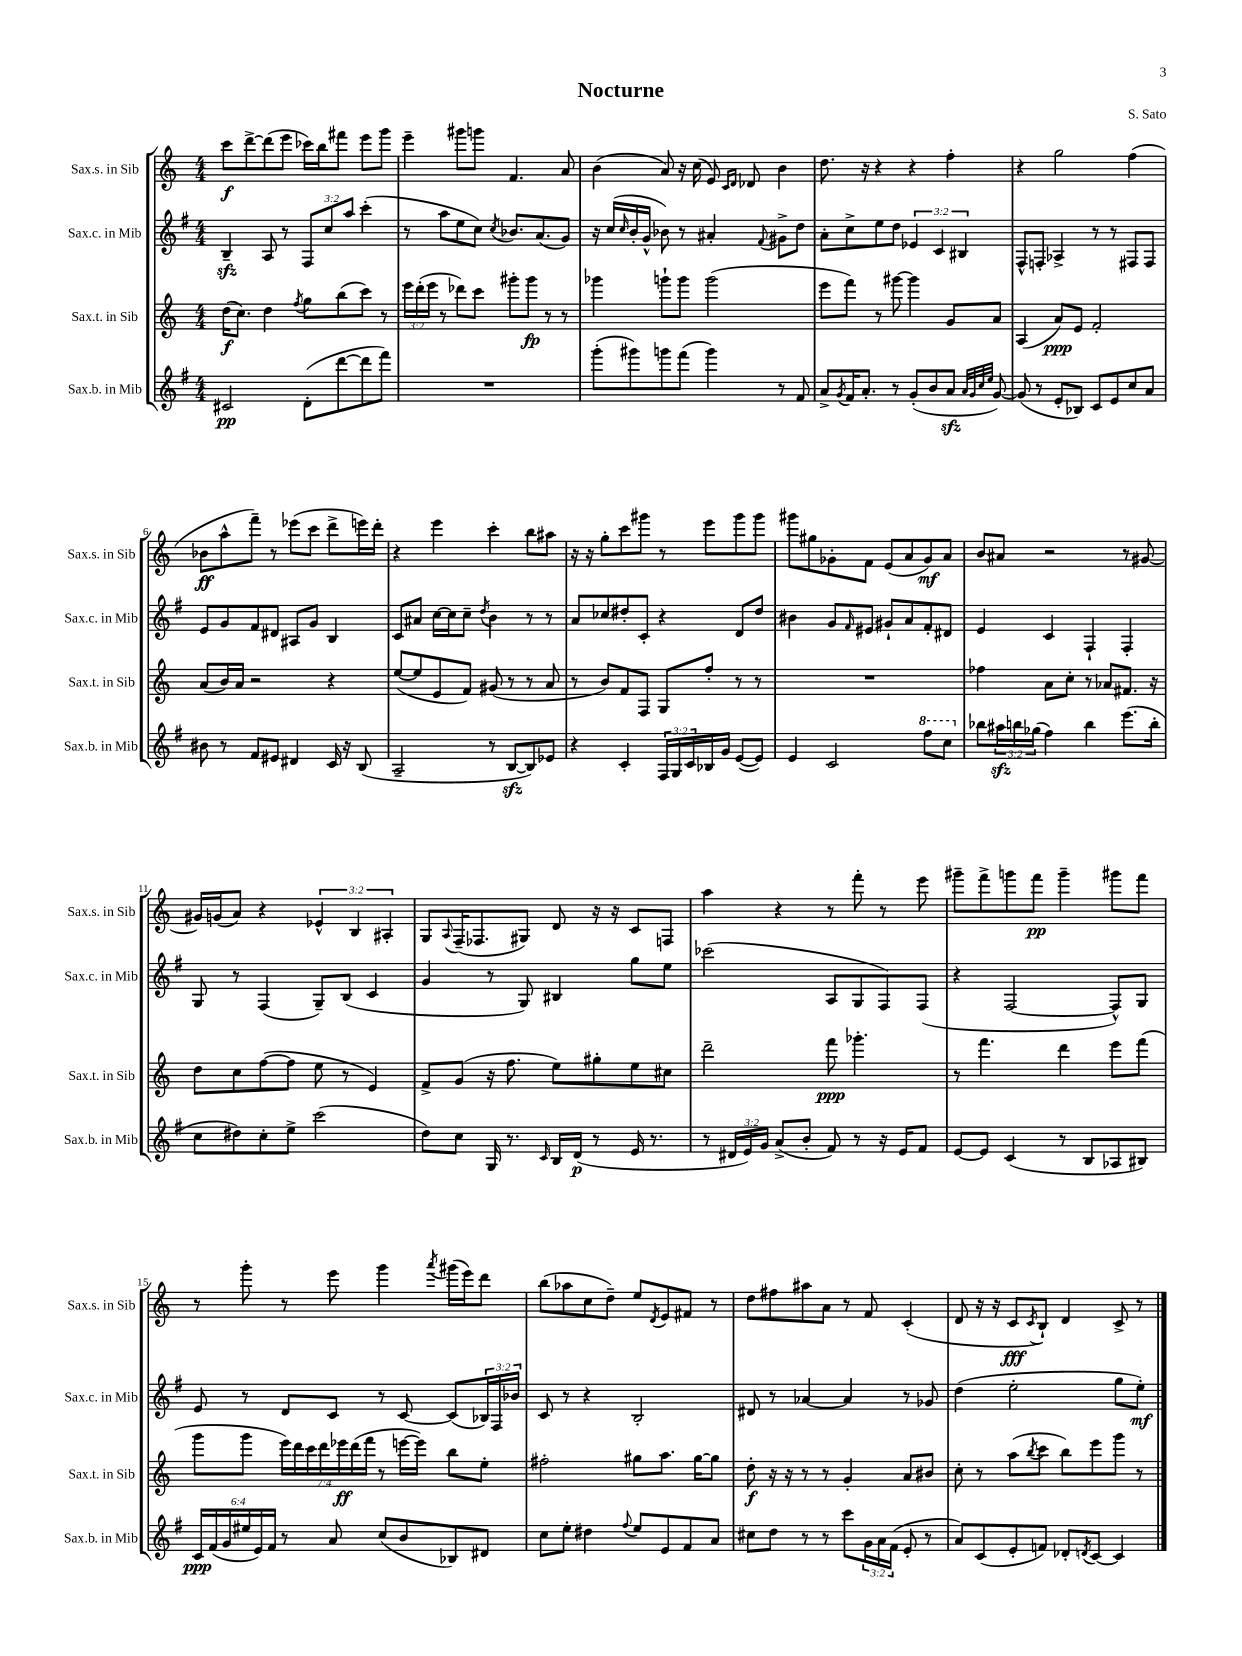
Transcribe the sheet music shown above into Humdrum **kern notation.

**kern	**kern	**kern	**kern
*staff4	*staff3	*staff2	*staff1
*clefG2	*clefG2	*clefG2	*clefG2
*k[f#]	*k[]	*k[f#]	*k[]
*M4/4	*M4/4	*M4/4	*M4/4
2c#	(16dd	4B~	8ccc
.	8.cc)	.	.
.	.	.	[8ddd^
.	4dd	8A	(8ddd]
.	.	8r	8eee
.	8qff	.	.
(8d'	8gg	12F#	16ccc-)
.	.	.	16bb
.	.	12cc	.
[8ddd	(8bb	.	8fff#
.	.	12aa	.
8ddd]	8ccc)	(4ccc'	8eee
8fff#)	8r	.	8ggg
=	=	=	=
1r	24eee	8r	4eee~
.	(24ddd'	.	.
.	24eee	.	.
.	8r	8aa	.
.	8ddd-)	8ee	8ggg#
.	8ccc	8cc)	8ggg
.	.	8qcc	.
.	8ggg#'	8.b-	4.f
.	8ggg#	.	.
.	.	(8.a	.
.	8r	.	.
.	8r	8g)	8a
=	=	=	=
(8ggg'	4ggg-	16r	(4b
.	.	(16cc	.
.	.	16qqcc	.
8ggg#)	.	16b'	.
.	.	16g^^	.
8ggg	8ggg`	8b-)	8a)
(8fff#	8ggg	8r	16r
.	.	.	(16cc
4ggg)	(2ggg	4a#'	8e)
.	.	.	16qqc
.	.	.	16qqd
.	.	.	8d-
.	.	8qqf#	.
8r	.	8g#^	4b
8f#	.	8dd	.
=	=	=	=
8a^	8eee	8a'	8.dd
8qg	.	.	.
16f#	8fff)	8cc^	.
8.a'	.	.	16r
.	8r	8ee	4r
8r	[8ggg#	8dd	.
(8g'	4ggg#]	6e-	4r
8b	.	.	.
.	.	6c	.
8a	8g	.	4ff'
.	.	6B#	.
32qqa	.	.	.
32qqg	.	.	.
32qqcc	.	.	.
32qqee	.	.	.
[8g)	8a	.	.
=	=	=	=
(8g]	(4A	8F#^^	4r
8r	.	8F'	.
8e'	8a)	4A-^	2gg
8B-)	8e	.	.
8c	2f'	8r	.
8e	.	8r	.
8cc	.	8F#	(4ff
8a	.	8F#	.
=	=	=	=
8b#	(8a	8e	8b-
8r	16b)	8g	8aa^^
.	16a	.	.
8f#	2r	8f#	8fff~)
8e#	.	8d#	8r
4d#	.	8A#	(8eee-
.	.	8g	8ccc
16c	4r	4B	8ddd^
16r	.	.	.
(8B	.	.	16eee)
.	.	.	16ddd'
=	=	=	=
2A~	([8ee	8c	4r
.	8ee]	8a#	.
.	8e	[16cc	4eee
.	.	16cc]	.
.	8f)	8cc~	.
.	.	8qdd	.
8r	(8g#	4b	4ccc'
[8B	8r	.	.
8B])	8r	8r	8bb
8e-	8a	8r	8aa#
=	=	=	=
4r	8r	8a	16r
.	.	.	16r
.	8b)	8cc-	8gg'
4c'	8f	8dd#'	8ccc
.	8F	8c'	8ggg#
24F#	8G	4r	8r
24G	.	.	.
24c	.	.	.
16B-	8ff'	.	8eee
16g	.	.	.
([8e	8r	8d	8ggg#
8e])	8r	8dd#	8ggg#
=	=	=	=
4e	1r	4b#	8ggg#
.	.	.	8gg#
2c	.	8g	8g-'
.	.	16qqf#	.
.	.	8e#	8f
.	.	8g#`	(8e
.	.	8a	8a
8fff#	.	8f#'	8g-)
8ccc	.	8d#	8a
=	=	=	=
8bb-	4ff-	4e	8b
24aa#	.	.	8a#
24bb	.	.	.
(24gg-	.	.	.
4ff#)	8a	4c	2r
.	8cc'	.	.
4bb	8r	4F#`	.
.	8a-	.	.
(8.eee	8.f#	4F#'	8r
.	.	.	[8g#
16bb'	16r	.	.
=	=	=	=
8cc	8dd	8G	16g#]
.	.	.	(16g
8dd#)	8cc	8r	8a)
8cc'	([8ff	(4F#	4r
8ee^	8ff]	.	.
(2ccc	8ee	8G~)	6e-^^
.	8r	(8B	.
.	.	.	6B
.	4e)	4c	.
.	.	.	6A#'
=	=	=	=
8dd)	8f^	4g	8G
.	.	.	8qqA
8cc	(8g	.	(16F~
.	.	.	8.F-
16G	16r	8r	.
8.r	8.ff	.	.
.	.	8G)	8G#)
16qqc	.	.	.
16B	8ee)	4B#	8d
(16d	.	.	.
8r	8gg#'	.	16r
.	.	.	16r
16e	8ee	8gg	8c
8.r	.	.	.
.	8cc#	8ee	8F
=	=	=	=
8r	2ddd~	(2ccc-	4aa
24d#	.	.	.
24e)	.	.	.
24g	.	.	.
(8a^	.	.	4r
8b'	.	.	.
8f#)	8fff	8A	8r
8r	4.ggg-'	8G	8fff'
16r	.	8F#)	8r
16e	.	.	.
8f#	.	(8F#	8eee
=	=	=	=
[8e	8r	4r	8ggg#~
8e]	4.fff	.	8fff^
(4c	.	[2F#	8ggg
.	.	.	8fff
8r	4ddd	.	4ggg~
8B	.	.	.
8A-	8eee	8F#^^])	8ggg#
8B#)	(8fff	8G	8fff
=	=	=	=
24c	8ggg	8e	8r
(24f#	.	.	.
24g	.	.	.
24ee#	8ggg	8r	8ggg'
24e)	.	.	.
24f#	.	.	.
8r	28eee)	8d	8r
.	28ddd	.	.
.	28ccc	.	.
.	28ddd	.	.
8a	.	8c	8eee
.	28eee-	.	.
.	(28ddd	.	.
.	28fff	.	.
(8cc	8r	8r	4ggg
8b	[16eee	[8c	.
.	16eee])	.	.
.	.	.	8qaaa
8B-)	8bb	(8c]	(16ggg#
.	.	.	16eee)
8d#	8ee'	24B-)	8ddd
.	.	24F#	.
.	.	24b-	.
=	=	=	=
8cc	2ff#'	8c	(8bb
8ee'	.	8r	8aa-
4dd#	.	4r	8cc
.	.	.	8dd~)
8qqff#	.	.	.
8ee	8gg#	2B'	8ee
.	.	.	8qd
8e	8.aa	.	8e
8f#	.	.	8f#
.	[16gg#	.	.
8a	8gg#]	.	8r
=	=	=	=
8cc#	8dd'	8d#	8dd
8dd	16r	8r	8ff#
.	16r	.	.
8r	8r	[4a-	8aa#
8r	8r	.	8a
8ccc	4g'	4a-]	8r
24g	.	.	8f
24a	.	.	.
(24f#	.	.	.
8e'	8a	8r	(4c'
8r	8b#	8g-	.
=	=	=	=
8a)	8cc'	(4dd	8d
(8c	8r	.	16r
.	.	.	16r
8e'	(8aa	2ee'	8c
.	8qbb	.	8qc
8f)	8ccc	.	8B`)
8d-'	8bb)	.	4d
8qd	.	.	.
[8c	8eee	.	.
4c]	8ggg	8gg	8c^
.	8r	8ee')	8r
==	==	==	==
*-	*-	*-	*-
